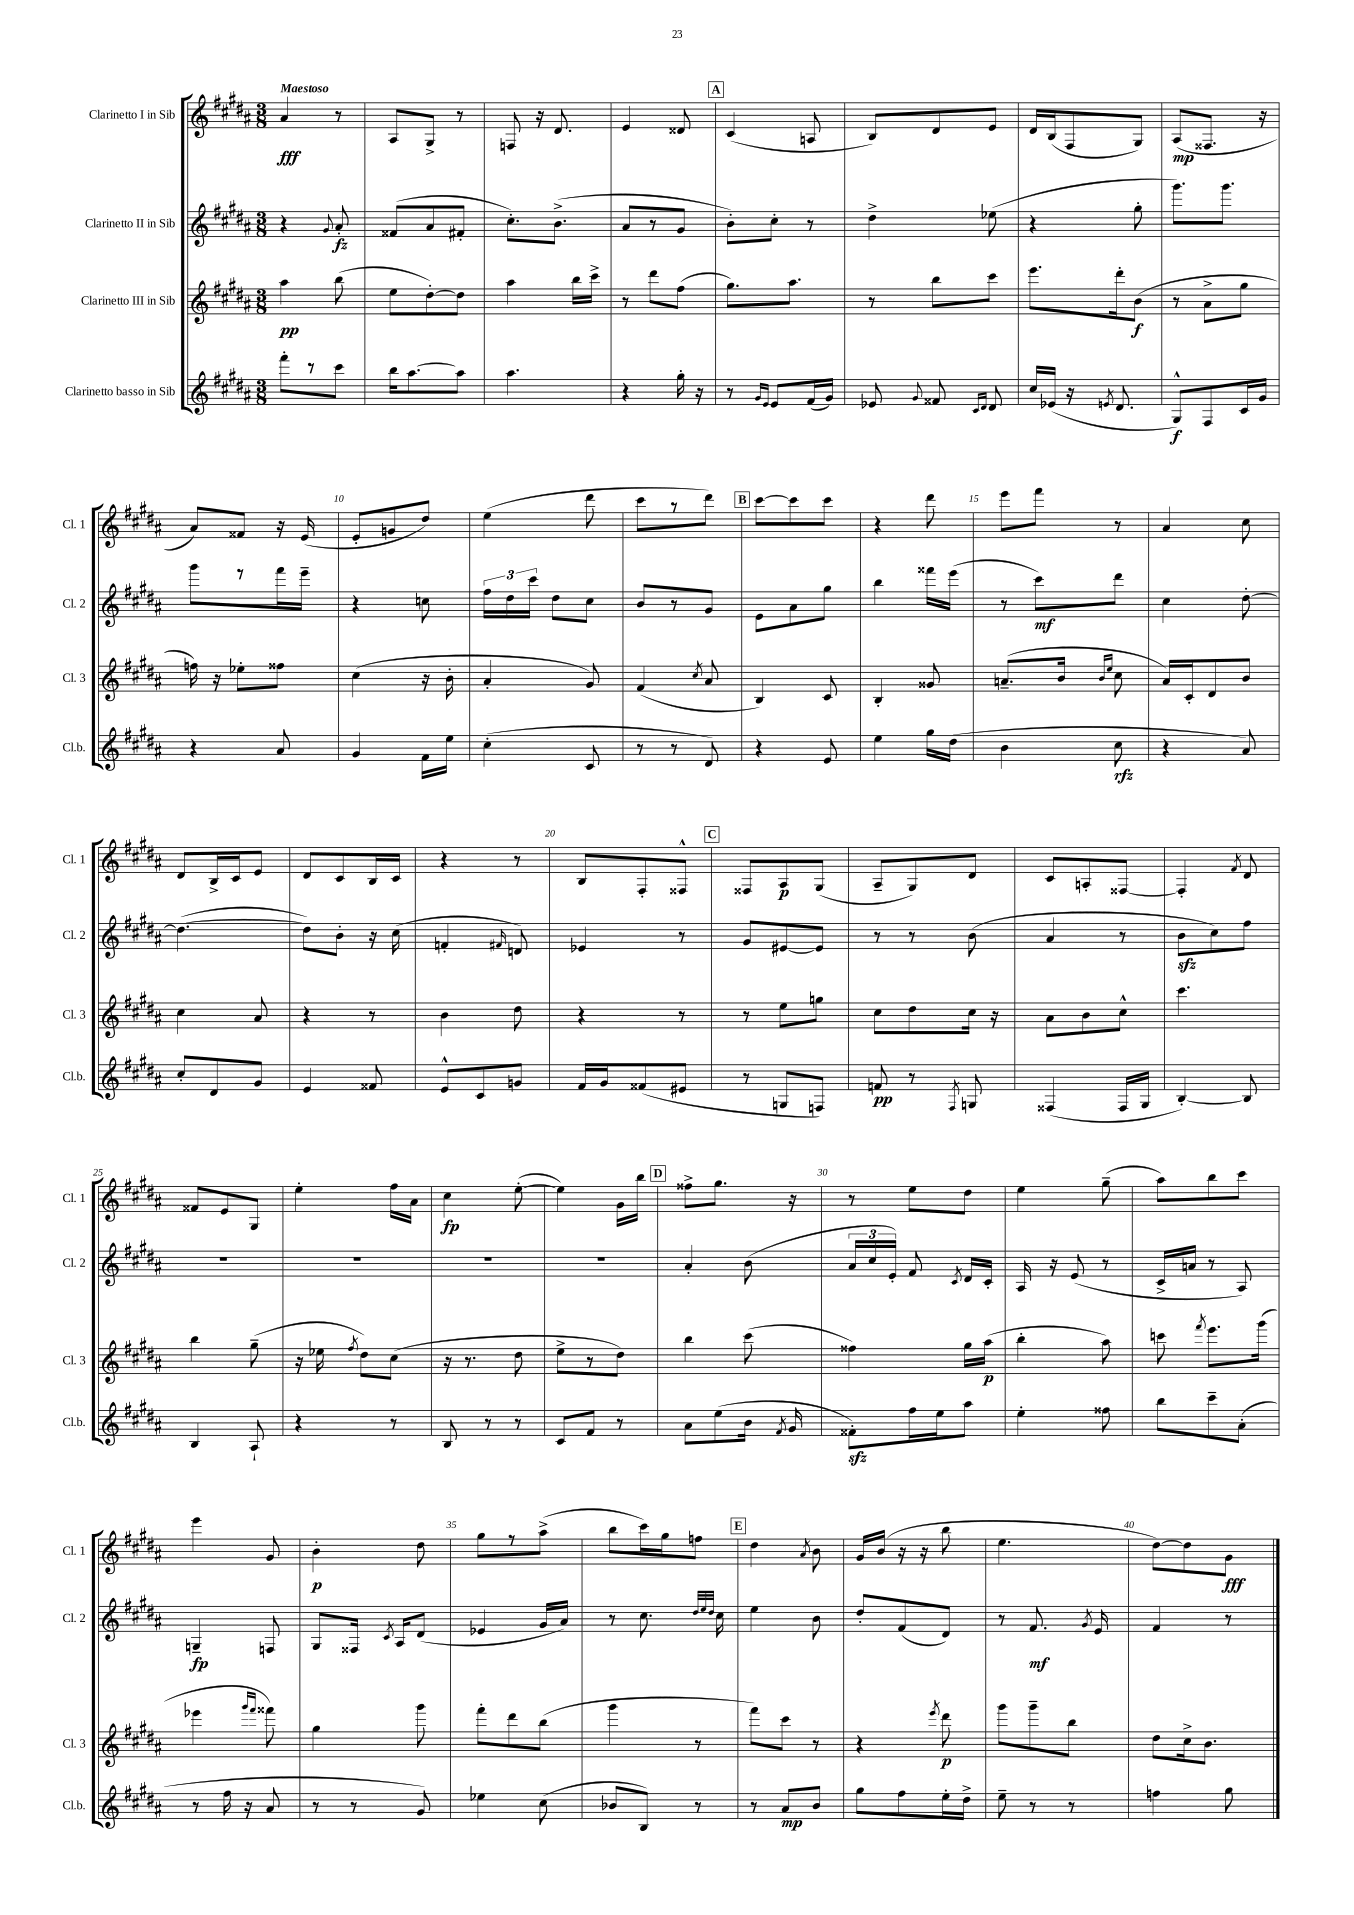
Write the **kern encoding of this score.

**kern	**kern	**kern	**kern
*staff4	*staff3	*staff2	*staff1
*clefG2	*clefG2	*clefG2	*clefG2
*k[f#c#g#d#a#]	*k[f#c#g#d#a#]	*k[f#c#g#d#a#]	*k[f#c#g#d#a#]
*M3/8	*M3/8	*M3/8	*M3/8
8fff#'	4aa#	4r	4a#
8r	.	.	.
.	.	8qqg#	.
8ccc#	(8bb	8a#'	8r
=	=	=	=
16bb	8ee	(8f##	8A#
[8.aa#	.	.	.
.	[8dd#')	8a#	8G#^
8aa#]	8dd#]	8f#'	8r
=	=	=	=
4.aa#	4aa#	8.cc#')	8F
.	.	.	16r
.	.	(8.b^	8.d#
.	16bb	.	.
.	16ccc#^	.	.
=	=	=	=
4r	8r	8a#	4e
.	8ddd#	8r	.
16gg#'	(8ff#	8g#	8d##
16r	.	.	.
=	=	=	=
8r	8.gg#)	8b')	(4c#
16qqg#	.	.	.
16qqe	.	.	.
8e	.	8cc#'	.
.	8.aa#	.	.
(16f#	.	8r	8A
16g#)	.	.	.
=	=	=	=
8e-	8r	4dd#^	8B)
8qqg#	.	.	.
8f##	8bb	.	8d#
16qqc#	.	.	.
16qqd#	.	.	.
8d#	8ccc#	(8ee-	8e
=	=	=	=
16cc#	8.eee	4r	16d#
(16e-	.	.	(16B
16r	.	.	8F#
8qe	.	.	.
8.d#	16ddd#'	.	.
.	(8b	8gg#'	8G#)
=	=	=	=
8G#^^)	8r	8.ggg#)	(8A#
8F#	8a#^	.	8.F##
.	.	8.ggg#	.
16c#	8gg#	.	.
16g#	.	.	16r
=	=	=	=
4r	16ff)	8ggg#	8a#)
.	16r	.	.
.	8ee-'	8r	8f##
8a#	8ff##	16fff#	16r
.	.	16eee~	(16e
=	=	=	=
4g#	(4cc#	4r	8e'
.	.	.	8g
16f#	16r	8cc	8dd#)
16ee	16b'	.	.
=	=	=	=
(4cc#'	4a#'	24ff#	(4ee
.	.	24dd#	.
.	.	24ccc#	.
.	.	8dd#	.
8c#	8g#)	8cc#	8ddd#
=	=	=	=
8r	(4f#	8b	8ccc#
8r	.	8r	8r
.	8qcc#	.	.
8d#)	8a#	8g#	8ddd#)
=	=	=	=
4r	4B)	8e	[8ccc#
.	.	8a#	8ccc#]
8e	8c#	8gg#	8ccc#
=	=	=	=
4ee	4B'	4bb	4r
16gg#	8g##	16fff##	8ddd#
(16dd#	.	(16eee	.
=	=	=	=
4b	(8.a~	8r	8eee
.	.	8ccc#)	8fff#
.	16b	.	.
.	16qqb	.	.
.	16qqee	.	.
8cc#	8cc#	8ddd#	8r
=	=	=	=
4r	16a#)	4cc#	4a#
.	16c#'	.	.
.	8d#	.	.
8a#)	8b	[8dd#'	8cc#
=	=	=	=
8cc#'	4cc#	(4.dd#_	8d#
8d#	.	.	16B^
.	.	.	16c#
8g#	8a#	.	8e
=	=	=	=
4e	4r	8dd#])	8d#
.	.	8b'	8c#
8f##	8r	16r	16B
.	.	(16cc#	16c#
=	=	=	=
8e^^	4b	4f'	4r
8c#	.	.	.
.	.	16qqf#	.
8g	8dd#	8d)	8r
=	=	=	=
16f#	4r	4e-	8B
16g#	.	.	.
(8f##	.	.	8F#'
8e#	8r	8r	8F##^^
=	=	=	=
8r	8r	8g#	8F##
8G	8ee	[8e#	8A#
8F)	8gg	8e#]	(8G#
=	=	=	=
8f	8cc#	8r	8A#~
8r	8dd#	8r	8G#)
8qF#	.	.	.
8G	16cc#	(8b	8d#
.	16r	.	.
=	=	=	=
(4F##	8a#	4a#	8c#
.	8b	.	8A'
16F##	8cc#^^	8r	[8F##
16G#	.	.	.
=	=	=	=
[4B')	4.ccc#	8b	4F##']
.	.	8cc#)	.
.	.	.	8qf#
8B]	.	8ff#	8d#
=	=	=	=
4B	4bb	4.r	8f##
.	.	.	8e
8A#`	(8gg#~	.	8G#
=	=	=	=
4r	16r	4.r	4ee'
.	16ee-	.	.
.	8qff#	.	.
.	8dd#)	.	.
8r	(8cc#	.	16ff#
.	.	.	16a#
=	=	=	=
8B	16r	4.r	4cc#
.	8.r	.	.
8r	.	.	.
8r	8dd#	.	([8ee'
=	=	=	=
8c#	8ee^	4.r	4ee])
8f#	8r	.	.
8r	8dd#)	.	16g#
.	.	.	16bb
=	=	=	=
8a#	4bb	4a#'	8ff##^
(8ee	.	.	8.gg#
16b	(8ccc#	(8b	.
8qf#	.	.	.
16g#	.	.	16r
=	=	=	=
8f##')	4ff##)	24a#	8r
.	.	24cc#	.
.	.	24e')	.
16ff#	.	8f#	8ee
16ee	.	.	.
.	.	8qc#	.
8aa#	16gg#	16d#	8dd#
.	(16aa#	16c#'	.
=	=	=	=
4ee'	4bb'	16A#	4ee
.	.	16r	.
.	.	(8e	.
8ff##	8aa#)	8r	(8gg#~
=	=	=	=
8bb	8ccc	16c#^	8aa#)
.	.	16a	.
.	8qfff#	.	.
8ccc#~	8.eee	8r	8bb
(8a#'	.	8A#)	8ccc#
.	(16ggg#	.	.
=	=	=	=
8r	4eee-	4G~	4eee
16ff#	.	.	.
16r	.	.	.
.	16qqggg#	.	.
.	16qqfff#	.	.
8a#	8fff##)	8F	8g#
=	=	=	=
8r	4gg#	8G#	4b'
8r	.	16F##	.
.	.	8qc#	.
.	.	16A#	.
8g#)	8ggg#	(8d#	8dd#
=	=	=	=
4ee-	8fff#'	4e-	8gg#
.	8ddd#	.	8r
(8cc#	(8bb	16g#	(8aa#^
.	.	16a#)	.
=	=	=	=
8b-	4ggg#	8r	8bb
8B)	.	8.cc#	16ccc#)
.	.	.	16gg#
8r	8r	.	8ff
.	.	32qqdd#	.
.	.	32qqee	.
.	.	32qqdd#	.
.	.	16cc#	.
=	=	=	=
8r	8fff#)	4ee	4dd#
8a#	8ccc#	.	.
.	.	.	8qa#
8b	8r	8b	8b
=	=	=	=
8gg#	4r	8dd#'	16g#
.	.	.	(16b
8ff#	.	(8f#	16r
.	.	.	16r
.	8qeee	.	.
16ee'	8ddd#	8d#)	8bb
16dd#^	.	.	.
=	=	=	=
8ee~	8ggg#	8r	4.ee
8r	8ggg#~	8.f#	.
8r	8bb	.	.
.	.	8qg#	.
.	.	16e	.
=	=	=	=
4ff	8dd#	4f#	[8dd#)
.	16cc#^	.	8dd#]
.	8.b	.	.
8gg#	.	8r	8g#
==	==	==	==
*-	*-	*-	*-
